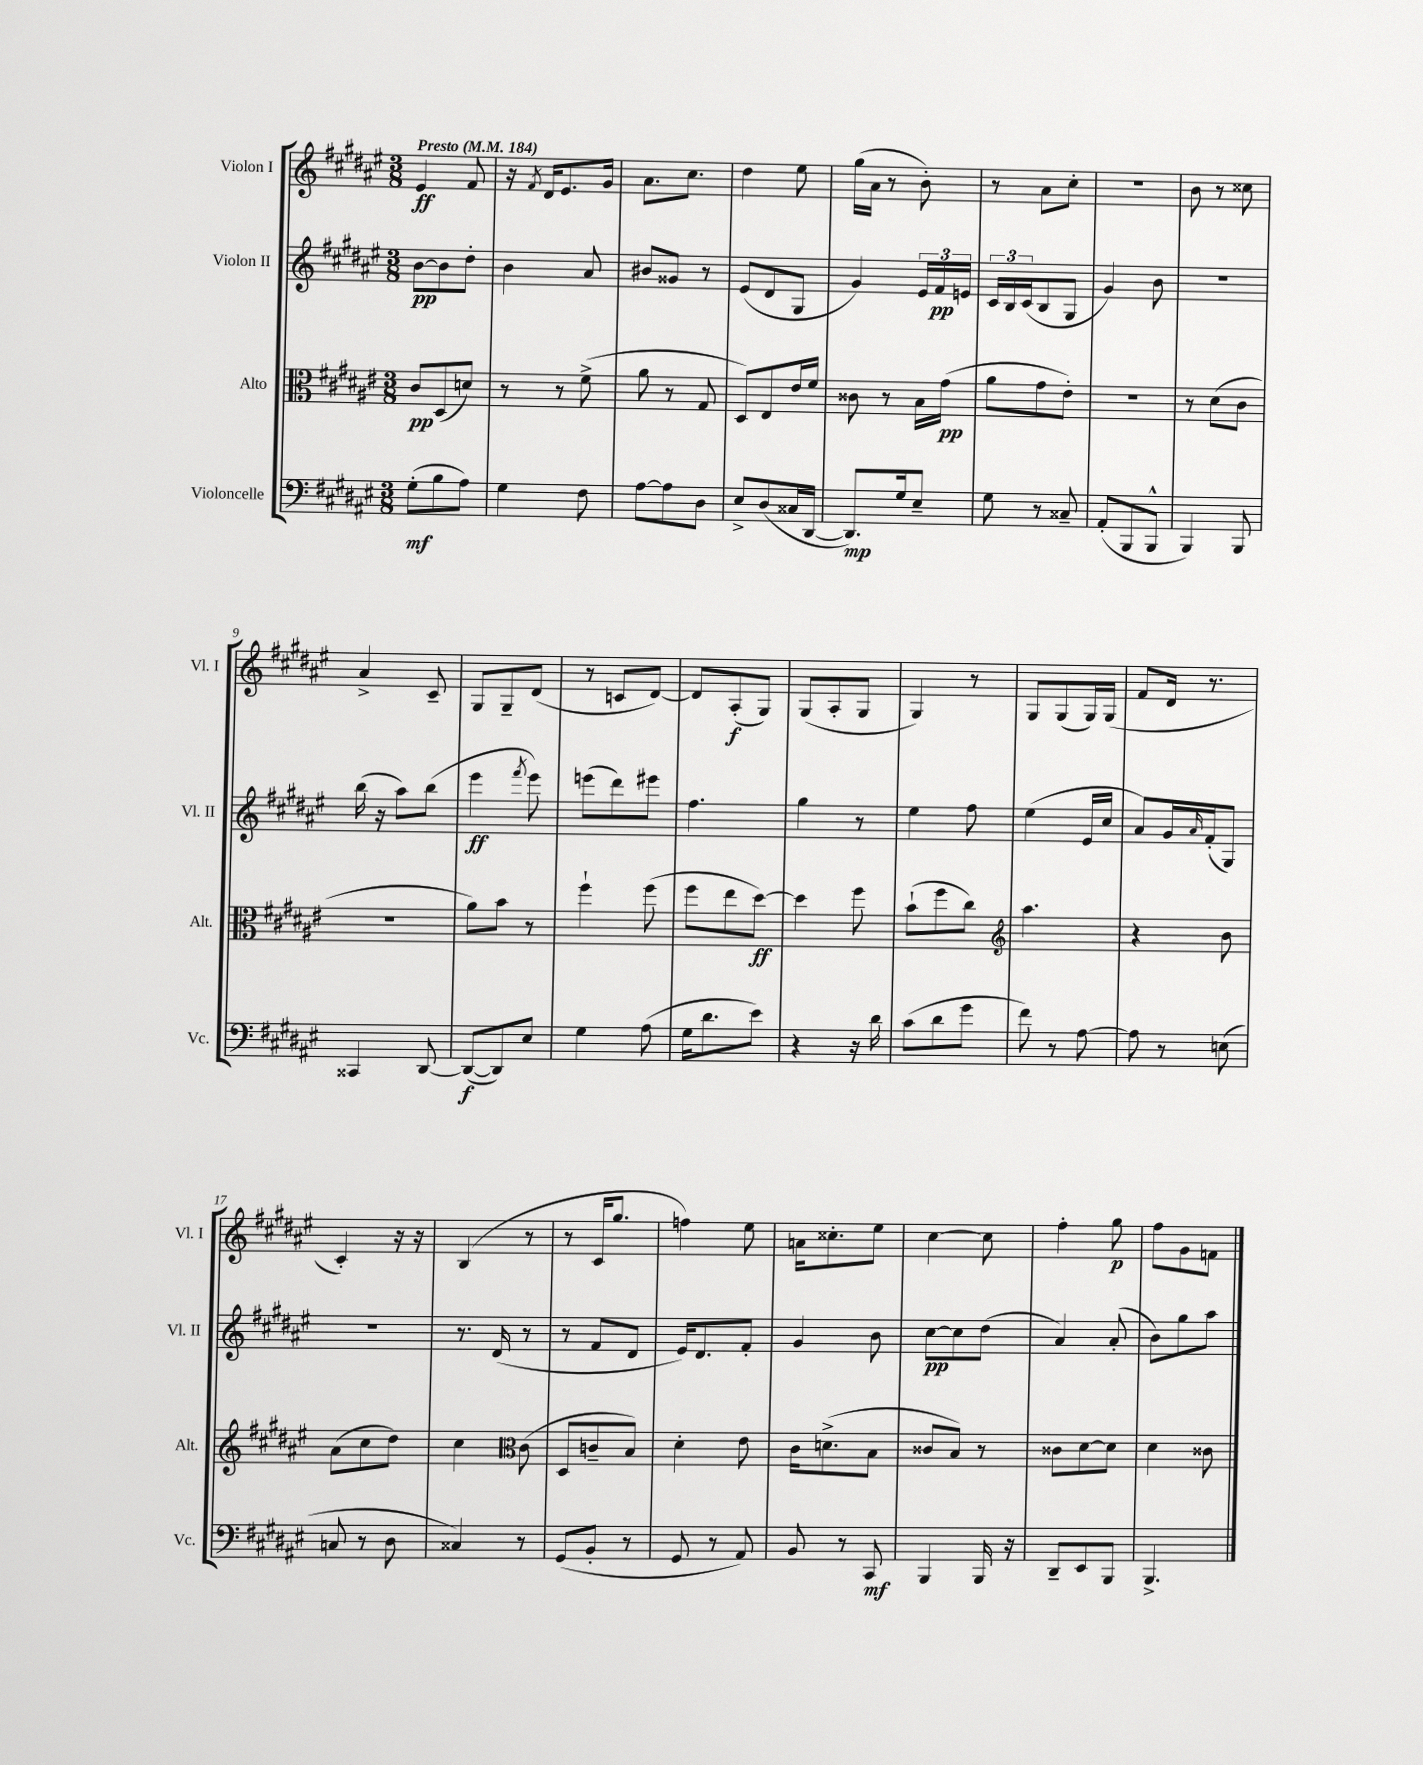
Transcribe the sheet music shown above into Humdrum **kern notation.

**kern	**dynam	**kern	**dynam	**kern	**dynam	**kern	**dynam
*part4	*part4	*part3	*part3	*part2	*part2	*part1	*part1
*staff4	*staff4	*staff3	*staff3	*staff2	*staff2	*staff1	*staff1
*I"Violoncelle	*	*I"Alto	*	*I"Violon II	*	*I"Violon I	*
*I'Vc.	*	*I'Alt.	*	*I'Vl. II	*	*I'Vl. I	*
*clefF4	*	*clefC3	*	*clefG2	*	*clefG2	*
*k[f#c#g#d#a#e#]	*	*k[f#c#g#d#a#e#]	*	*k[f#c#g#d#a#e#]	*	*k[f#c#g#d#a#e#]	*
*M3/8	*	*M3/8	*	*M3/8	*	*M3/8	*
*MM184	*	*MM184	*	*MM184	*	*MM184	*
=1	=1	=1	=1	=1	=1	=1	=1
!	!	!	!	!	!	!LO:TX:a:B:t=Presto	!
(8G#'\L	mf	8c#/L	pp	[8b\L	pp	4e#/	ff
8B\	.	(8D#/	.	8b\]	.	.	.
8A#\J)	.	8dn/J)	.	8dd#'\J	.	8f#/	.
=2	=2	=2	=2	=2	=2	=2	=2
4G#\	.	8r	.	4b\	.	16r	.
.	.	.	.	.	.	8qf#/	.
.	.	.	.	.	.	16d#/KL	.
.	.	8r	.	.	.	8.e#/	.
8F#\	.	(8f#^\	.	8a#/	.	.	.
.	.	.	.	.	.	16g#/Jk	.
=3	=3	=3	=3	=3	=3	=3	=3
[8A#\L	.	8a#\	.	8b#X/L	.	8.a#\L	.
8A#\]	.	8r	.	8g##X/J	.	.	.
.	.	.	.	.	.	8.cc#\J	.
8D#\J	.	8G#/	.	8r	.	.	.
=4	=4	=4	=4	=4	=4	=4	=4
8E#^/L	.	8D#/L)	.	(8e#/L	.	4dd#\	.
(8D#/	.	8E#/	.	8d#/	.	.	.
16C##X/L	.	16e#/L	.	8G#/J	.	8ee#\	.
[16DD#/JJ	.	16f#/JJ	.	.	.	.	.
=5	=5	=5	=5	=5	=5	=5	=5
8.DD#/L])	mp	8c##X\	.	4g#/)	.	(16gg#\LL	.
.	.	.	.	.	.	16a#\JJ	.
.	.	8r	.	.	.	8r	.
16G#/k	.	.	.	.	.	.	.
8E#~/J	.	16B\LL	.	24e#/LL	.	8b'\)	.
.	.	.	.	24f#/	pp	.	.
.	.	(16g#\JJ	pp	.	.	.	.
.	.	.	.	24en/JJ	.	.	.
=6	=6	=6	=6	=6	=6	=6	=6
8G#\	.	8a#\L	.	24c#/LL	.	8r	.
.	.	.	.	24B/	.	.	.
.	.	.	.	(24c#/J	.	.	.
8r	.	8g#\	.	8B/	.	8a#\L	.
8C##X~/	.	8e#'\J)	.	8G#/J	.	8cc#'\J	.
=7	=7	=7	=7	=7	=7	=7	=7
(8AA#'/L	.	4.r	.	4g#/)	.	4.r	.
8BBB/	.	.	.	.	.	.	.
8BBB^^/J	.	.	.	8b\	.	.	.
=8	=8	=8	=8	=8	=8	=8	=8
4BBB/)	.	8r	.	4.r	.	8b\	.
.	.	(8d#\L	.	.	.	8r	.
8BBB/	.	8c#\J	.	.	.	8cc##X\	.
!!LO:LB:g=z
=9	=9	=9	=9	=9	=9	=9	=9
4CC##X/	.	4.r	.	(16bb\	.	4a#^/	.
.	.	.	.	16r	.	.	.
.	.	.	.	8aa#\L)	.	.	.
[8DD#/	.	.	.	(8bb\J	.	8c#~/	.
=10	=10	=10	=10	=10	=10	=10	=10
(8DD#/L_	f	8a#\L)	.	4eee#\	ff	8G#/L	.
8DD#/])	.	8b\J	.	.	.	8G#~/	.
.	.	.	.	8qfff#/	.	.	.
8E#/J	.	8r	.	8eee#\)	.	(8d#/J	.
=11	=11	=11	=11	=11	=11	=11	=11
4G#\	.	4ff#`\	.	(8eeen\L	.	8r	.
.	.	.	.	8ddd#\)	.	8cn/L	.
(8A#\	.	(8ff#\	.	8eee#X\J	.	[8d#/J)	.
=12	=12	=12	=12	=12	=12	=12	=12
16G#\KL	.	8ff#\L	.	4.ff#\	.	8d#/L]	.
8.d#\	.	.	.	.	.	.	.
.	.	8ee#\	.	.	.	(8A#'/	f
8e#\J)	.	[8dd#\J)	ff	.	.	8G#/J)	.
=13	=13	=13	=13	=13	=13	=13	=13
4r	.	4dd#\]	.	4gg#\	.	(8G#/L	.
.	.	.	.	.	.	8A#'/	.
16r	.	8ff#\	.	8r	.	8G#/J	.
16d#\	.	.	.	.	.	.	.
=14	=14	=14	=14	=14	=14	=14	=14
(8c#\L	.	(8b`\L	.	4ee#\	.	4G#/)	.
8d#\	.	8ff#\	.	.	.	.	.
8g#\J	.	8cc#\J)	.	8ff#\	.	8r	.
=15	=15	=15	=15	=15	=15	=15	=15
*	*	*clefG2	*	*	*	*	*
8f#\)	.	4.aa#\	.	(4ee#\	.	8G#/L	.
8r	.	.	.	.	.	(8G#/	.
[8A#\	.	.	.	16e#/LL	.	16G#/L)	.
.	.	.	.	16cc#/JJ	.	(16G#/JJ	.
=16	=16	=16	=16	=16	=16	=16	=16
8A#\]	.	4r	.	8a#/L)	.	8f#/L	.
8r	.	.	.	16g#/L	.	16d#/Jk	.
.	.	.	.	16qqa#/	.	.	.
.	.	.	.	(16f#'/J	.	8.r	.
(8En\	.	8b\	.	8G#/J)	.	.	.
!!LO:LB:g=z
=17	=17	=17	=17	=17	=17	=17	=17
8Cn/	.	(8a#\L	.	4.r	.	4c#'/)	.
8r	.	8cc#\	.	.	.	.	.
8D#\	.	8dd#\J)	.	.	.	16r	.
.	.	.	.	.	.	16r	.
=18	=18	=18	=18	=18	=18	=18	=18
4C##X/)	.	4cc#\	.	8.r	.	(4B/	.
.	.	.	.	(16d#/	.	.	.
*	*	*clefC3	*	*	*	*	*
8r	.	(8c#\	.	8r	.	8r	.
=19	=19	=19	=19	=19	=19	=19	=19
(8GG#/L	.	8D#/L	.	8r	.	8r	.
8BB'/J	.	8cn~/	.	8f#/L	.	16c#/KL	.
.	.	.	.	.	.	8.gg#/J	.
8r	.	8B/J)	.	8d#/J	.	.	.
=20	=20	=20	=20	=20	=20	=20	=20
8GG#/	.	4d#'\	.	16e#/KL)	.	4ffn\)	.
.	.	.	.	8.d#/	.	.	.
8r	.	.	.	.	.	.	.
8AA#/)	.	8e#\	.	8f#'/J	.	8ee#\	.
=21	=21	=21	=21	=21	=21	=21	=21
8BB/	.	16c#\KL	.	4g#/	.	16an\KL	.
.	.	(8.dn^\	.	.	.	8.cc##X'\	.
8r	.	.	.	.	.	.	.
8CC#/	mf	8B\J	.	8b\	.	8ee#\J	.
=22	=22	=22	=22	=22	=22	=22	=22
4BBB/	.	8c##X/L	.	[8cc#\L	pp	[4cc#\	.
.	.	8B/J)	.	8cc#\]	.	.	.
16BBB/	.	8r	.	(8dd#\J	.	8cc#\]	.
16r	.	.	.	.	.	.	.
=23	=23	=23	=23	=23	=23	=23	=23
8DD#~/L	.	8c##X\L	.	4a#/)	.	4ff#'\	.
8EE#/	.	[8d#\	.	.	.	.	.
8BBB/J	.	8d#\J]	.	(8a#'/	.	8gg#\	p
=24	=24	=24	=24	=24	=24	=24	=24
4.BBB^/	.	4d#\	.	8b\L)	.	8ff#\L	.
.	.	.	.	8gg#\	.	8g#\	.
.	.	8c##X\	.	8aa#\J	.	8fn\J	.
==	==	==	==	==	==	==	==
*-	*-	*-	*-	*-	*-	*-	*-
